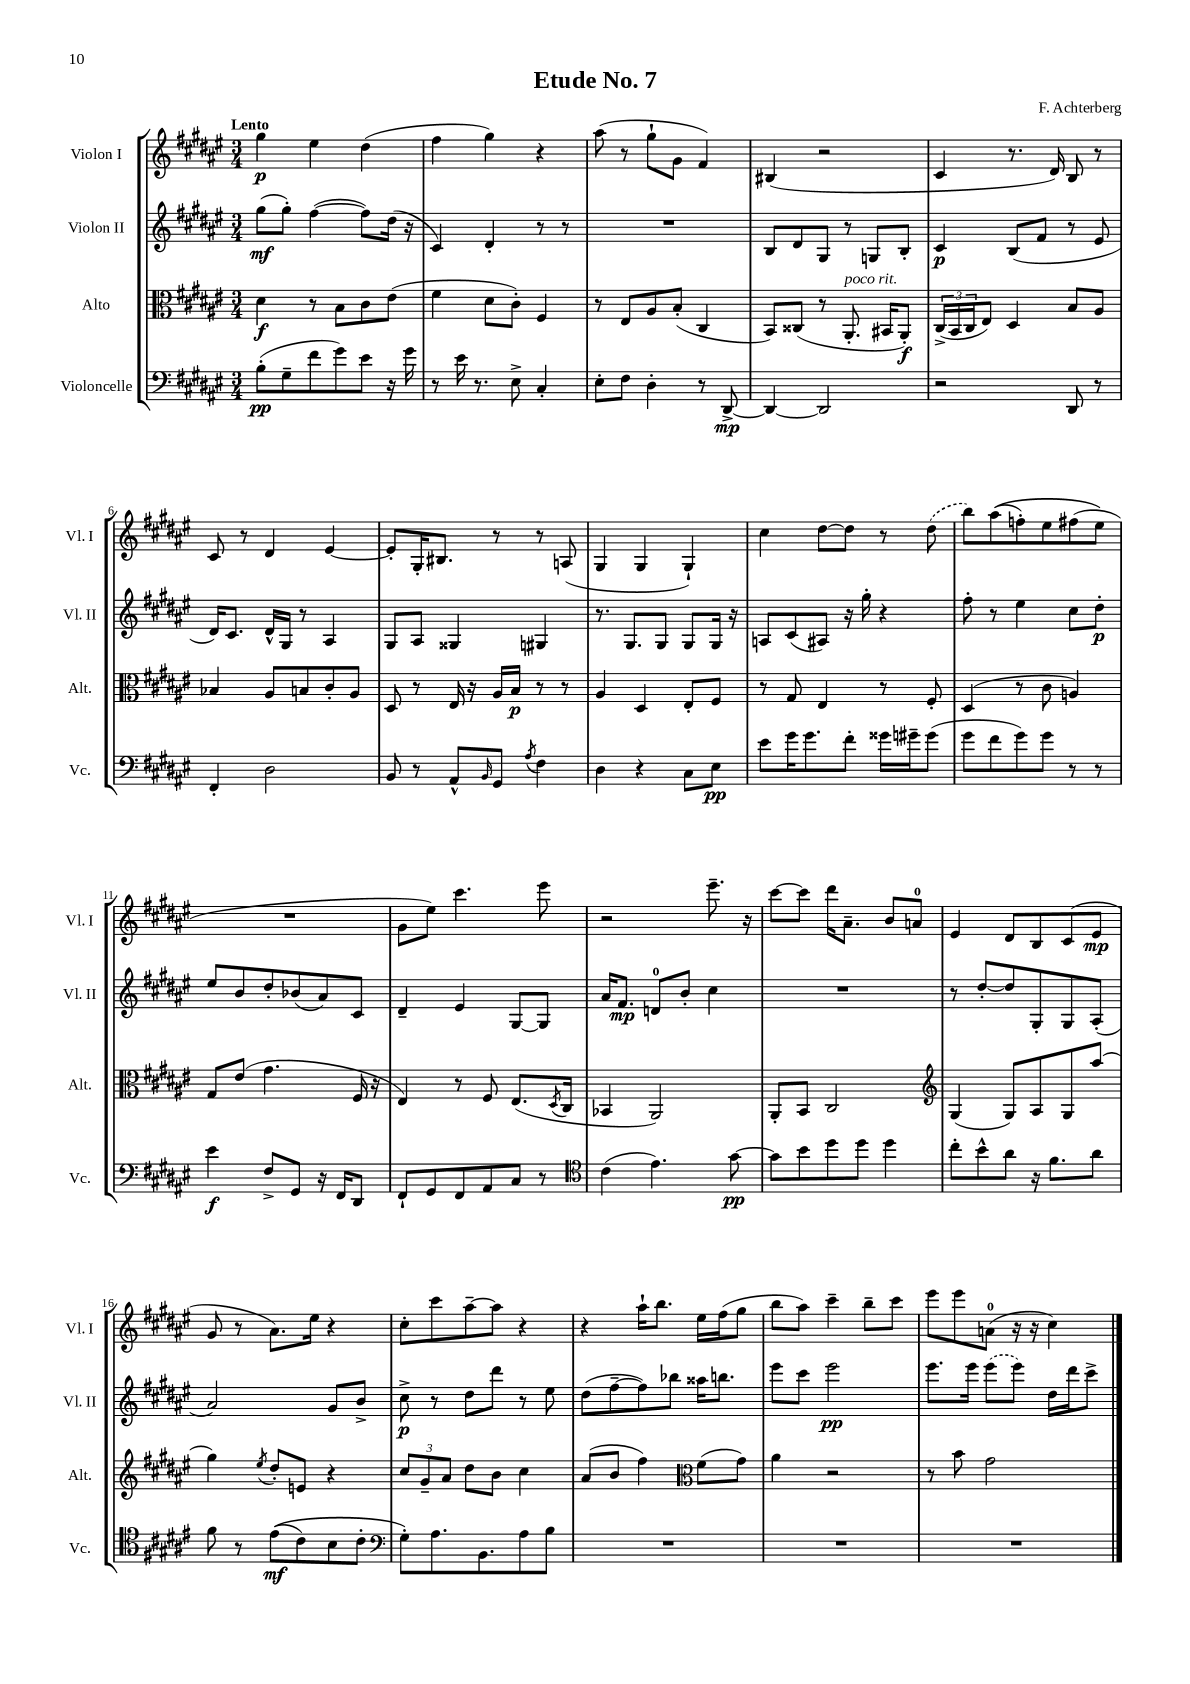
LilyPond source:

\header { title = "Etude No. 7" composer = "F. Achterberg" }
<<
\new StaffGroup <<
\new Staff = "s0" \with { instrumentName = "Violon I" shortInstrumentName = "Vl. I" } {
    \clef treble \key fis \major \numericTimeSignature \time 3/4 \tempo "Lento"
    gis''4\p eis''4 dis''4( |
    fis''4 gis''4) r4 |
    ais''8( r8 gis''8-! gis'8 fis'4) |
    bis4( r2 |
    cis'4 r8. dis'16) b8 r8 |
    cis'8 r8 dis'4 eis'4~ |
    eis'8-. gis16-. bis8. r8 r8 a8( |
    gis4 gis4 gis4-!) |
    cis''4 dis''8~ dis''8 r8 \once \slurDashed dis''8( |
    b''8) ais''8(\( f''8-.) eis''8 fis''8( eis''8\) |
    R2. |
    gis'8 eis''8) cis'''4. eis'''8 |
    r2 eis'''8.-- r16 |
    cis'''8~ cis'''8 dis'''16 ais'8.-- b'8 a'8-0 |
    eis'4 dis'8 b8 cis'8( eis'8\mp |
    gis'8 r8 ais'8.) eis''16 r4 |
    cis''8-. cis'''8 ais''8~-- ais''8 r4 |
    r4 ais''16-! b''8. eis''16 fis''16( gis''8 |
    b''8 ais''8) cis'''4-- b''8-- cis'''8 |
    eis'''8 eis'''8 a'8-0( r16 r16 cis''4) \bar "|." |
}
\new Staff = "s1" \with { instrumentName = "Violon II" shortInstrumentName = "Vl. II" } {
    \clef treble \key fis \major \numericTimeSignature \time 3/4
    gis''8\mf( gis''8-.) fis''4~( fis''8) dis''16( r16 |
    cis'4) dis'4-. r8 r8 |
    R2. |
    b8 dis'8 gis8 r8 g8 b8-. |
    cis'4\p b8( fis'8 r8 eis'8 |
    dis'16) cis'8. dis'16-^ gis16 r8 ais4 |
    gis8 ais8 gisis4 gis4 |
    r8. gis8. gis8 gis8 gis16 r16 |
    a8 cis'8( ais8) r16 gis''16-. r4 |
    fis''8-. r8 eis''4 cis''8 dis''8-.\p |
    eis''8 b'8 dis''8-. bes'8( ais'8) cis'8 |
    dis'4-- eis'4 gis8~ gis8 |
    ais'16 fis'8.\mp d'8-0 b'8-. cis''4 |
    R2. |
    r8 dis''8~-. dis''8 gis8-. gis8 ais8-.( |
    ais'2) gis'8 b'8-> |
    cis''8->\p r8 dis''8 dis'''8 r8 eis''8 |
    dis''8( fis''8~-- fis''8) bes''8 aisis''16 b''8. |
    eis'''8 cis'''8 eis'''2\pp |
    eis'''8. eis'''16 \once \slurDashed eis'''8( eis'''8) dis''16 dis'''16 cis'''8-> \bar "|." |
}
\new Staff = "s2" \with { instrumentName = "Alto" shortInstrumentName = "Alt." } {
    \clef alto \key fis \major \numericTimeSignature \time 3/4
    dis'4\f r8 b8 cis'8 eis'8( |
    fis'4 dis'8 cis'8-.) fis4 |
    r8 eis8 ais8 b8-.( cis4 |
    b,8) cisis8( r8 ais,8.-.^\markup { \italic "poco rit." } bis,16 ais,8-.\f) |
    \tuplet 3/2 { cis16->( b,16 cis16 } eis8) dis4 b8 ais8 |
    bes4 ais8 b8 cis'8-. ais8 |
    dis8 r8 eis16 r16 ais16 b16\p r8 r8 |
    ais4 dis4 eis8-. fis8 |
    r8 gis8 eis4 r8 fis8-. |
    dis4( r8 cis'8 a4) |
    gis8 eis'8( gis'4. fis16 r16 |
    eis4) r8 fis8 eis8.( \acciaccatura { dis8 } cis16 |
    bes,4 ais,2) |
    ais,8-. b,8 cis2 |
    \clef treble gis4( gis8) ais8 gis8 ais''8( |
    gis''4) \acciaccatura { eis''8 } dis''8-. e'8 r4 |
    \tuplet 3/2 { cis''8 gis'8-- ais'8 } dis''8 b'8 cis''4 |
    ais'8( b'8 fis''4) \clef alto fis'8( gis'8) |
    ais'4 r2 |
    r8 b'8 gis'2 \bar "|." |
}
\new Staff = "s3" \with { instrumentName = "Violoncelle" shortInstrumentName = "Vc." } {
    \clef bass \key fis \major \numericTimeSignature \time 3/4
    b8-.\pp( gis8-- fis'8 gis'8) eis'8 r16 gis'16 |
    r8 eis'16 r8. eis8-> cis4-. |
    eis8-. fis8 dis4-. r8 dis,8~->\mp |
    dis,4~ dis,2 |
    r2 dis,8 r8 |
    fis,4-. dis2 |
    b,8 r8 ais,8-^ \grace { b,16 } gis,8 \acciaccatura { ais8 } fis4 |
    dis4 r4 cis8 eis8\pp |
    eis'8 gis'16 gis'8. fis'8-. gisis'16 gis'16-- gis'8( |
    gis'8 fis'8 gis'8) gis'8 r8 r8 |
    eis'4\f fis8-> gis,8 r16 fis,16 dis,8 |
    fis,8-! gis,8 fis,8 ais,8 cis8 r8 |
    \clef tenor cis'4( eis'4.) gis'8~\pp |
    gis'8 b'8 dis''8 dis''8 dis''4 |
    cis''8-. b'8-^ ais'8 r16 fis'8. ais'8 |
    fis'8 r8 eis'8\mf(\( cis'8) b8 cis'8-. |
    \clef bass gis8-.\) ais8. b,8. ais8 b8 |
    R2. |
    R2. |
    R2. \bar "|." |
}
>>
>>
